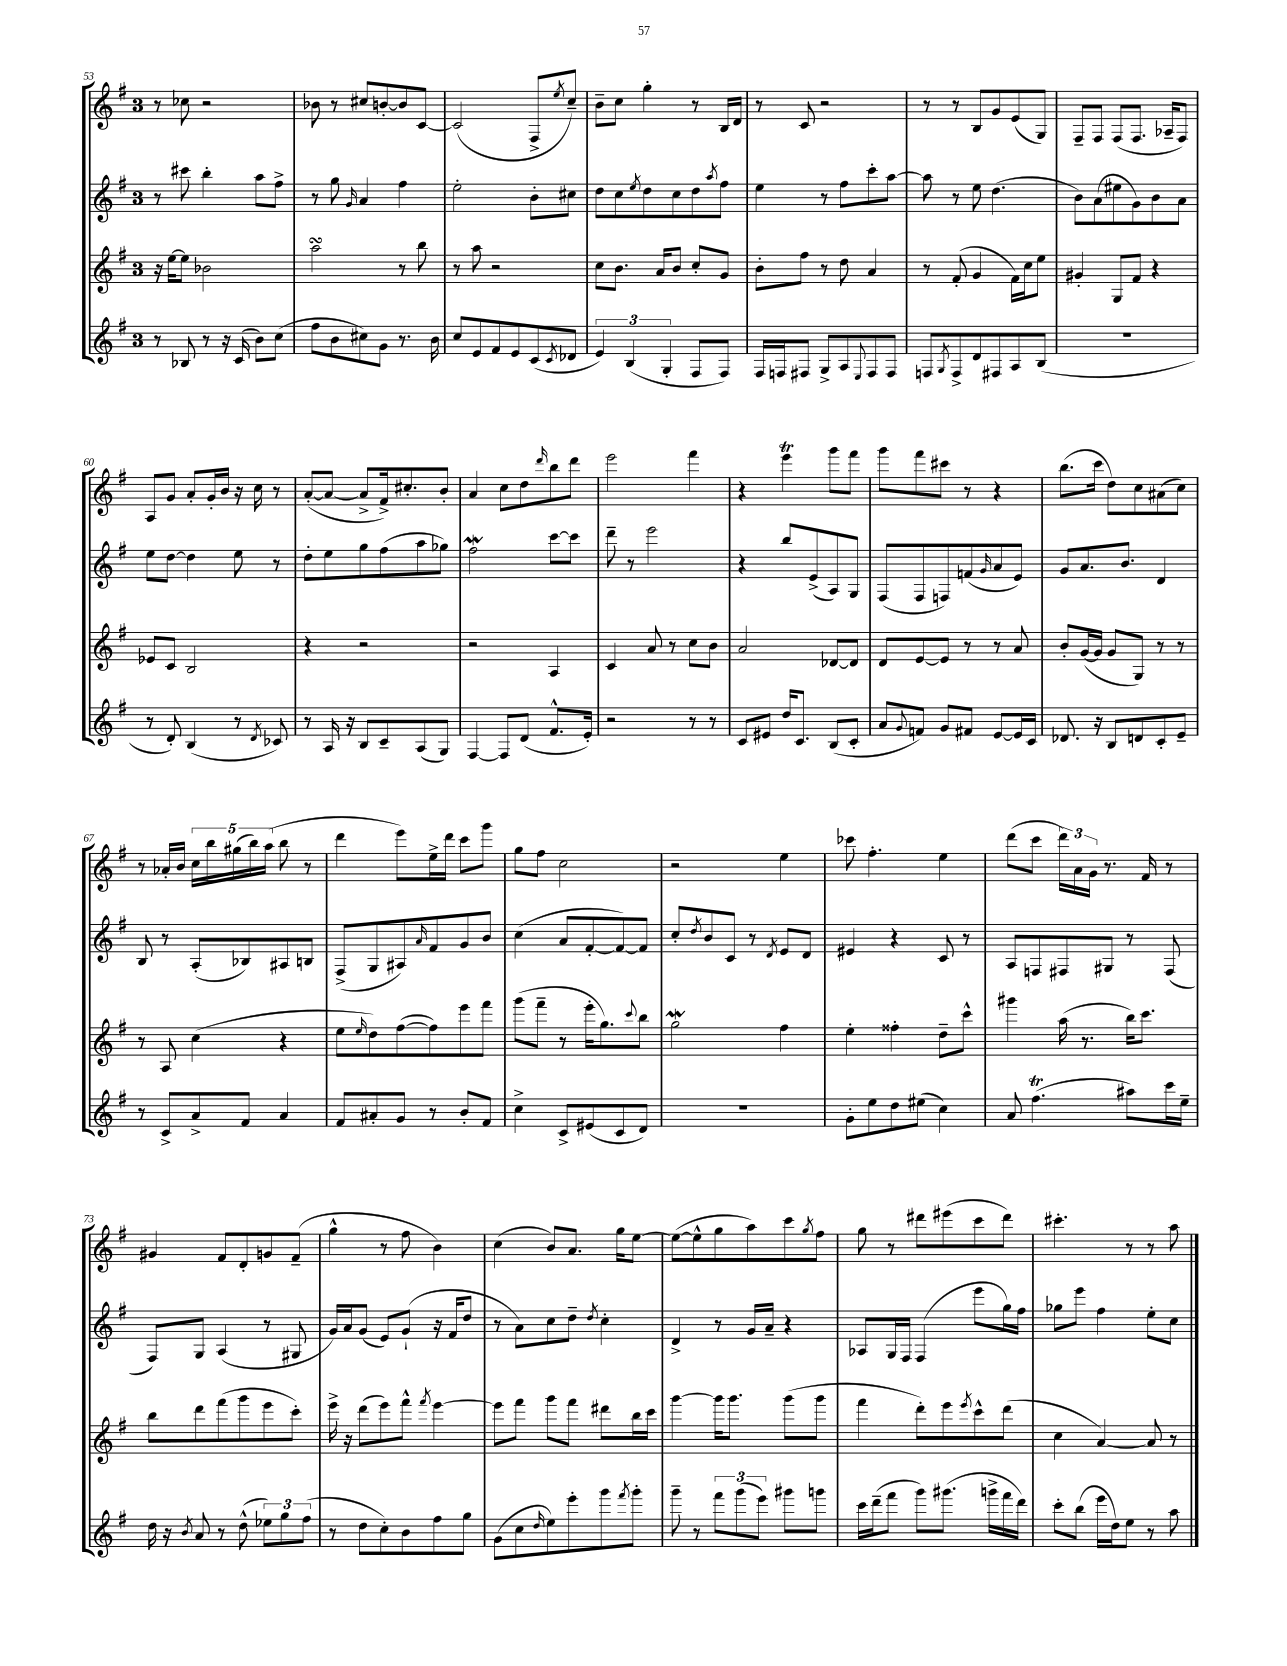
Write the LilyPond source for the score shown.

<<
\new StaffGroup <<
\new Staff = "s0" {
    \clef treble \key g \major \once \override Staff.TimeSignature.style = #'single-digit \time 3/4
    r8 ces''8 r2 |
    bes'8 r8 cis''8 b'8~-. b'8 c'8~ |
    c'2( fis8-> \acciaccatura { e''8 } c''8--) |
    b'8-- c''8 g''4-. r8 b16 d'16 |
    r8 c'8 r2 |
    r8 r8 b8 g'8 e'8( g8) |
    fis8-- fis8 fis8( fis8. aes16-- fis8) |
    a8 g'8 a'8-. g'16-. b'16 r16 c''16 r8 |
    a'8~-.( a'8~ a'8-> fis'16->) cis''8.-. b'8-. |
    a'4 c''8 d''8 \grace { d'''16 } b''8 d'''8 |
    e'''2 fis'''4 |
    r4 e'''4\trill g'''8 fis'''8 |
    g'''8 fis'''8 cis'''8 r8 r4 |
    b''8.( c'''16 d''8) c''8 ais'8( c''8) |
    r8 aes'16-. b'16 \tuplet 5/4 { c''16 b''16 gis''16( b''16) a''16( } b''8 r8 |
    d'''4 e'''8) e''16-> d'''16 c'''8 g'''8 |
    g''8 fis''8 c''2 |
    r2 e''4 |
    ces'''8 fis''4.-. e''4 |
    d'''8( c'''8 \tuplet 3/2 { d'''16) a'16 g'16 } r8. fis'16 r8 |
    gis'4 fis'8 d'8-. g'8 fis'8--( |
    g''4-^ r8 fis''8 b'4) |
    c''4( b'8) a'8. g''16 e''8~ |
    e''8~( e''8-^ g''8 a''8) c'''8 \acciaccatura { g''8 } fis''8 |
    g''8 r8 dis'''8 eis'''8( c'''8 dis'''8) |
    cis'''4.-. r8 r8 a''8 \bar "|." |
}
\new Staff = "s1" {
    \clef treble \key g \major \once \override Staff.TimeSignature.style = #'single-digit \time 3/4
    r8 cis'''8 b''4-. a''8 fis''8-> |
    r8 g''8 \grace { g'16 } a'4 fis''4 |
    e''2-. b'8-. cis''8 |
    d''8 c''8 \acciaccatura { e''8 } d''8 c''8 d''8 \acciaccatura { a''8 } fis''8 |
    e''4 r8 fis''8 c'''8-. a''8~ |
    a''8 r8 e''8 d''4.( |
    b'8) a'8( eis''8 g'8) b'8 a'8 |
    e''8 d''8~ d''4 e''8 r8 |
    d''8-. e''8 g''8 fis''8( a''8 ges''8) |
    fis''2\mordent c'''8~ c'''8 |
    d'''8-- r8 e'''2 |
    r4 b''8 e'8->( a8) g8 |
    fis8( fis8 f8) f'8( \grace { g'16 } a'8 e'8) |
    g'8 a'8. b'8. d'4 |
    b8 r8 a8-.( bes8) ais8 b8 |
    fis8->( g8 ais8) \grace { a'16 } fis'8 g'8 b'8 |
    c''4( a'8 fis'8~-. fis'8~) fis'8 |
    c''8-. \acciaccatura { d''8 } b'8 c'8 r8 \acciaccatura { d'8 } e'8 d'8 |
    eis'4 r4 c'8 r8 |
    a8 f8 fis8 gis8 r8 fis8( |
    fis8) g8 a4( r8 gis8 |
    g'16) a'16 g'8( e'8) g'8-!( r16 fis'16 d''8 |
    r8 a'8) c''8 d''8-- \acciaccatura { d''8 } c''4-. |
    d'4-> r8 g'16 a'16-- r4 |
    aes8 g16 fis16 fis4( e'''8 g''16) fis''16 |
    ges''8 e'''8 fis''4 e''8-. c''8 \bar "|." |
}
\new Staff = "s2" {
    \clef treble \key g \major \once \override Staff.TimeSignature.style = #'single-digit \time 3/4
    r16 e''16~ e''8 bes'2 |
    a''2\turn r8 b''8 |
    r8 a''8 r2 |
    c''8 b'8. a'16 b'8 c''8-. g'8 |
    b'8-. fis''8 r8 d''8 a'4 |
    r8 fis'8-.( g'4 fis'16) c''16 e''8 |
    gis'4-. g8 fis'8 r4 |
    ees'8 c'8 b2 |
    r4 r2 |
    r2 a4 |
    c'4 a'8 r8 c''8 b'8 |
    a'2 des'8~ des'8 |
    d'8 e'8~ e'8 r8 r8 a'8 |
    b'8-. g'16~( g'16 g'8 g8) r8 r8 |
    r8 a8 c''4( r4 |
    e''8 \grace { e''16 } d''8) fis''8~( fis''8) e'''8 fis'''8 |
    g'''8( fis'''8-- r8 e'''16-. g''8.) \appoggiatura { c'''8 } b''8 |
    g''2\mordent fis''4 |
    e''4-. fisis''4-. d''8-- c'''8-^ |
    gis'''4 a''16( r8. b''16) c'''8. |
    b''8 d'''8 fis'''8( g'''8 e'''8 c'''8-.) |
    e'''16-> r16 d'''8( e'''8) fis'''8-^ \acciaccatura { fis'''8 } e'''4~ |
    e'''8 fis'''8 g'''8 fis'''8 dis'''8 b''16 c'''16 |
    g'''4~ g'''16 g'''8. g'''8( g'''8 |
    fis'''4 d'''8-.) e'''8 \acciaccatura { e'''8 } c'''8-^ d'''8( |
    c''4 a'4~) a'8 r8 \bar "|." |
}
\new Staff = "s3" {
    \clef treble \key g \major \once \override Staff.TimeSignature.style = #'single-digit \time 3/4
    r8 bes8 r8 r16 c'16( b'8) c''8( |
    fis''8 b'8 cis''8) g'8 r8. b'16 |
    c''8 e'8 fis'8 e'8 c'8( \acciaccatura { c'8 } des'8 |
    \tuplet 3/2 { e'4) b4( g4-. } fis8 fis8) |
    fis16 f16 fis8 g8-> a8 \appoggiatura { e8 } fis8 fis8 |
    f8 \acciaccatura { g8 } f8-> d'8 fis8 a8 b8( |
    R2. |
    r8 d'8-.) b4( r8 \acciaccatura { d'8 } ces'8) |
    r8 a16 r16 b8 c'8-- a8( g8) |
    fis4~ fis8 d'8( fis'8.-^ e'16-.) |
    r2 r8 r8 |
    c'8 eis'8 d''16 c'8. b8( c'8-. |
    a'8 \appoggiatura { g'8 } f'8) g'8 fis'8 e'8~ e'16 c'16 |
    des'8. r16 b8 d'8 c'8-. e'8-- |
    r8 c'8-> a'8-> fis'8 a'4 |
    fis'8 ais'8-. g'8 r8 b'8-. fis'8 |
    c''4-> c'8-> eis'8( c'8 d'8) |
    R2. |
    g'8-. e''8 d''8 eis''8( c''4) |
    a'8 fis''4.\trill( ais''8) c'''16 e''16-- |
    d''16 r16 \acciaccatura { b'8 } a'8 r8 d''8-^( \tuplet 3/2 { ees''8) g''8 fis''8( } |
    r8 d''8 c''8-.) b'8 fis''8 g''8 |
    g'8( c''8 \grace { d''16 } e''8) e'''8-. g'''8 \acciaccatura { fis'''8 } g'''8-. |
    g'''8-- r8 \tuplet 3/2 { fis'''8 g'''8( e'''8) } gis'''8 g'''8 |
    c'''16 d'''16--( fis'''8 g'''8) gis'''8.( g'''16-> fis'''16 d'''16) |
    c'''8-. b''8( e'''16 d''16) e''8 r8 a''8 \bar "|." |
}
>>
>>
\layout { \context { \Score currentBarNumber = #53 } }
